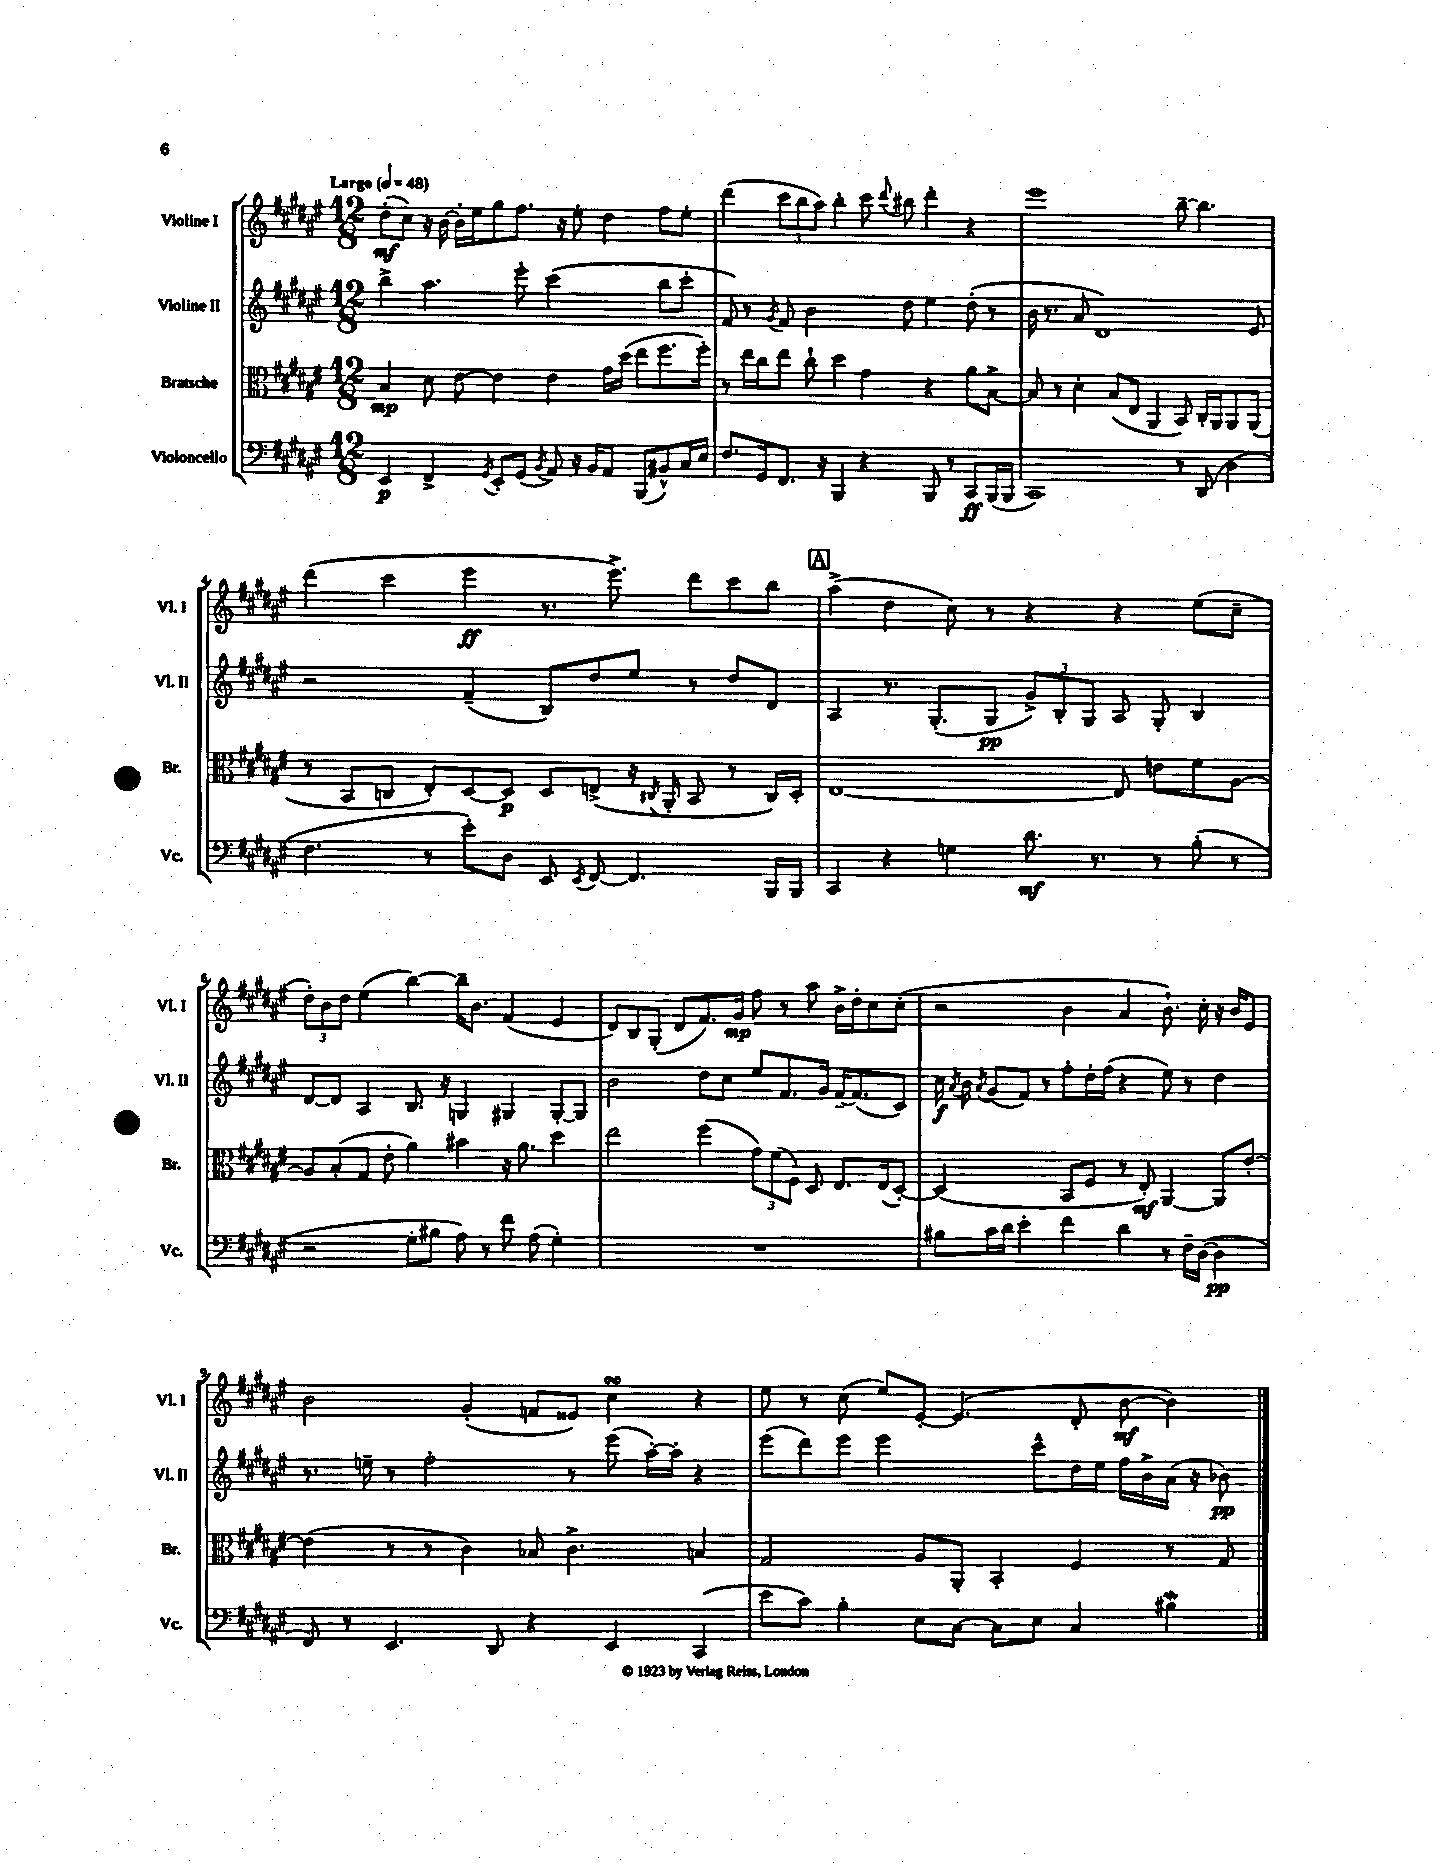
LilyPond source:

<<
\new StaffGroup <<
\new Staff = "s0" \with { instrumentName = "Violine I" shortInstrumentName = "Vl. I" } {
    \clef treble \key fis \major \numericTimeSignature \time 12/8 \tempo "Largo" 4 = 48
    \autoBeamOff dis''8[-.\mf( cis''8]) r16 b'16~ b'16[-. eis''16 gis''8 fis''8.] r16 eis''8-. dis''4 fis''8[ eis''8]-. |
    dis'''4( \tuplet 3/2 { cis'''8[ b''8 ais''8]) } b''4-. cis'''8 \appoggiatura { dis'''8 } bis''8 dis'''4-. r4 |
    eis'''1 b''8~-- b''4. |
    dis'''4( cis'''4 eis'''4\ff r8. eis'''8.->) dis'''8[ cis'''8 b''8] |
    \mark \markup { \box "A" } ais''4->( dis''4 cis''8) r8 r4 r4 eis''8[( cis''8]-- |
    \tuplet 3/2 { dis''8[-.) b'8 dis''8] } eis''4( b''4~) b''16[-- b'8.] fis'4( eis'4 |
    dis'8[) b8 gis8]-.( dis'8[ fis'8.) gis'16]\mp fis''8 r8 ais''8 b'16[-> dis''16-. cis''8 cis''8]-.( |
    r2 b'4 ais'4 b'8.-!) cis''16-. r16 b'16[ eis'8] |
    b'2 gis'4-.( f'8[ eisis'8]) cis''4\turn r4 |
    eis''8 r8 cis''8( eis''8[) eis'8]~-. eis'4.( dis'8-. b'8~\mf b'4) \bar "|." |
}
\new Staff = "s1" \with { instrumentName = "Violine II" shortInstrumentName = "Vl. II" } {
    \clef treble \key fis \major \numericTimeSignature \time 12/8
    \autoBeamOff b''4-> ais''4. eis'''8-. cis'''2( b''8[ cis'''8]-. |
    fis'8) r8 \acciaccatura { gis'8 } fis'8 b'2 dis''8 eis''4 dis''8-.( r8 |
    b'16 r8. ais'8 dis'1) eis'8 |
    r2 fis'4--( b8[) dis''8 eis''8] r8 dis''8[ dis'8] |
    \mark \markup { \box "A" } ais4 r8. gis8.[-.( gis8]\pp \tuplet 3/2 { gis'8[->) b8-. gis8] } ais8 gis8-. b4 |
    dis'8[~ dis'8] ais4 b8. r16 g4 gis4 gis8[~-. gis8] |
    b'2 dis''8[ cis''8] eis''8[ fis'8. gis'16] fis'16[~-- fis'8.( cis'8]) |
    cis''16\f \acciaccatura { ais'8 } b'16 \acciaccatura { ais'8 } gis'8[( fis'8]) r8 fis''8[-. dis''16-. fis''16]( r4 eis''8) r8 dis''4 |
    r8. e''16-- r8 fis''2-. r8 eis'''8( ais''16[~-.) ais''16]-. r4 |
    eis'''8[( dis'''8) eis'''8] eis'''2 cis'''8[-^ dis''16 eis''16] fis''16[ b'16-> ais'16]( r16 bes'8\pp) \bar "|." |
}
\new Staff = "s2" \with { instrumentName = "Bratsche" shortInstrumentName = "Br." } {
    \clef alto \key fis \major \numericTimeSignature \time 12/8
    \autoBeamOff b4\mp dis'8 eis'8~ eis'4 eis'4 gis'16[ dis''16]( eis''8[ fis''8. fis''16]-.) |
    r8 eis''16[ cis''16 eis''8] cis''8-! dis''4 gis'4 r4 ais'8[ b8]~-> |
    b8 r8 dis'4-. b8[( eis8] ais,4 b,8) cis16[-. ais,16 ais,8 ais,8]( |
    r8 b,8[ c8] eis8[-.) dis8~ dis8]\p dis8[ e8]->( r16 \acciaccatura { cis8 } ais,16-. b,8 r8 cis16[) dis16]-. |
    \mark \markup { \box "A" } eis1~ eis8 e'8[ fis'8 ais8]~ |
    ais8[ b8-.( gis8] eis'8-. ais'4) bis'4 r16 ais'8. dis''4 |
    eis''2 fis''4( \tuplet 3/2 { gis'8[) fis'8( fis8]) } dis8 eis8.[ eis16( dis8]~-.) |
    dis2( b,8[ fis8] r8 eis8-.\mf) ais,4~ ais,8[ eis'8]~-. |
    eis'4( r8 r8 cis'4) bes8 cis'4.-> b4 |
    gis2 ais8[ ais,8]-. b,4-. fis4 r8 gis8 \bar "|." |
}
\new Staff = "s3" \with { instrumentName = "Violoncello" shortInstrumentName = "Vc." } {
    \clef bass \key fis \major \numericTimeSignature \time 12/8
    \autoBeamOff eis,4\p fis,4-> \acciaccatura { gis,8 } eis,8[-. gis,8]( \acciaccatura { b,8 } ais,8) r16 b,16[ ais,8] b,,8[( bis,8-^) cis16 eis16] |
    fis8.[ gis,16 fis,8.] r16 b,,4 r4 b,,8 r8 cis,8[\ff b,,16( b,,16] |
    cis,1) r8 dis,8( dis4 |
    fis4. r8 eis'8[-.) dis8] eis,8 \acciaccatura { eis,8 } fis,8~ fis,4. b,,16[ b,,16] |
    \mark \markup { \box "A" } cis,4 r4 g4 dis'8.\mf r8. r8 b8-.( r8 |
    r2 gis8[-. bis8] ais8) r8 fis'8 ais8( gis4-.) |
    R1. |
    bis8[ cis'16 dis'16] eis'4-. fis'4 dis'4 r8 fis16[-- dis16]~( dis4\pp |
    fis,8) r8 eis,4. dis,8 r4 eis,4 cis,4( |
    eis'8[ cis'8]) b4-. eis8[ cis8]~ cis8[ eis8] cis4 bis4\mordent \bar "|." |
}
>>
>>
